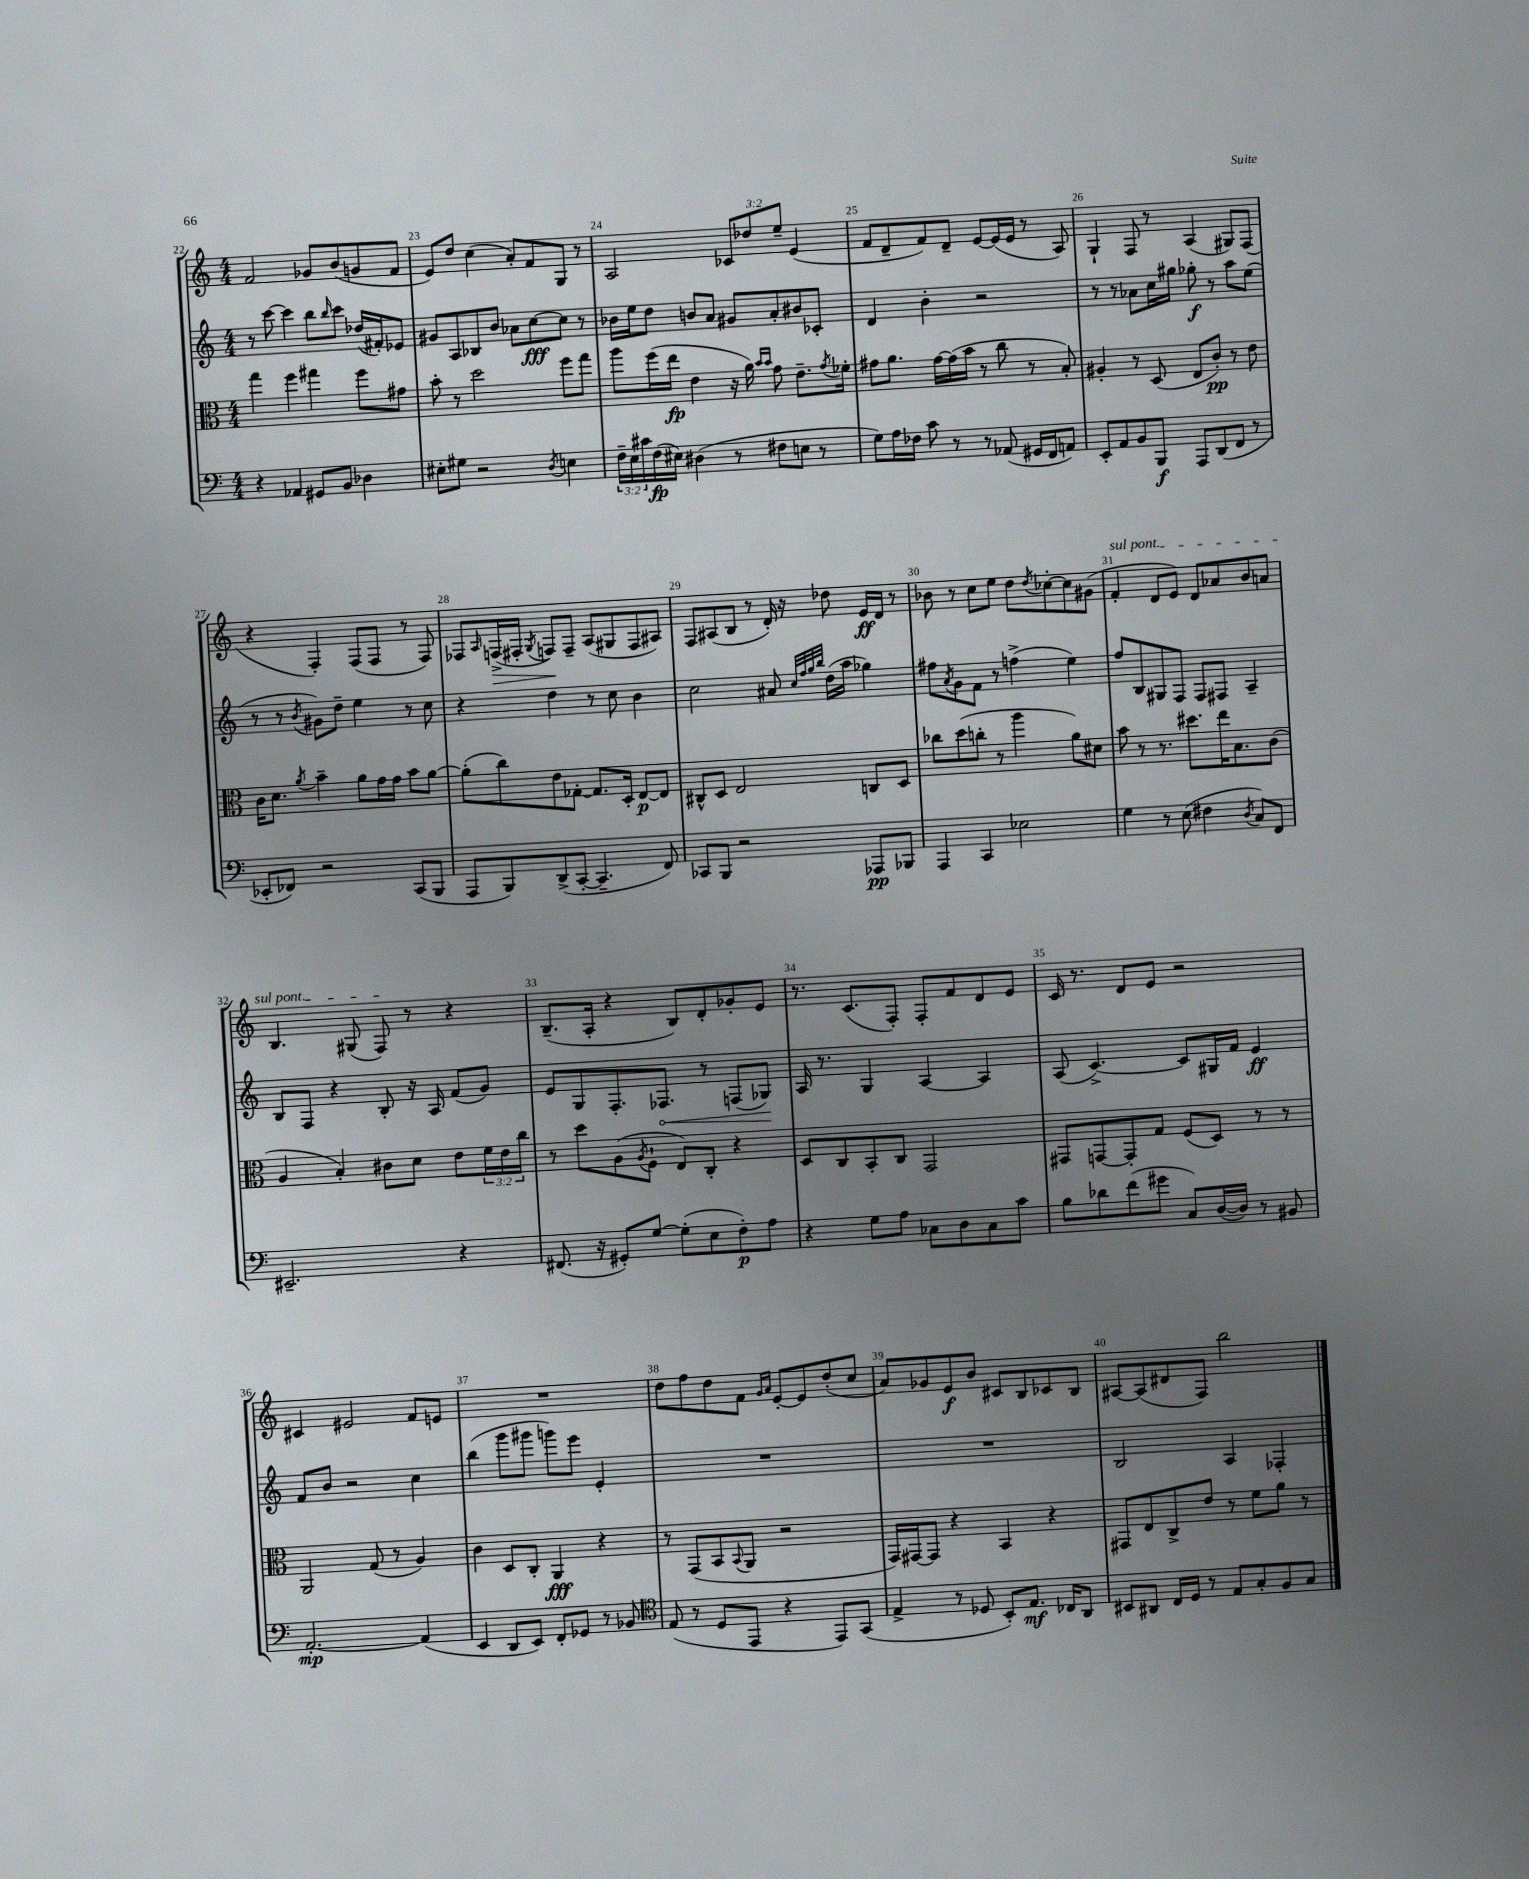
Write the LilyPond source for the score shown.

<<
\new StaffGroup <<
\new Staff = "s0" {
    \clef treble \key c \major \numericTimeSignature \time 4/4 \override Staff.TupletNumber.text = #tuplet-number::calc-fraction-text
    f'2 ges'8 b'8( g'8 f'8 |
    e'8) d''8 c''4( a'8-.) f'8 g8 r8 |
    a2 \tuplet 3/2 { ces'8 des''8 e''8-- } e'4( |
    f'8 d'8-- f'8) d'8-- e'8~ e'16( e'16 r8 a8) |
    g4-! f8 r8 a4( gis8) f8( |
    r4 f4-.) f8( f8 r8 f8) |
    fes8 \grace { a16 } f16->\>( fis16-. \acciaccatura { g8 } f8\!) f8-- a8( gis8 f8 ais8) |
    f8 ais8( b8 r8 d'16-.) r16 des''8 e'16\ff d'16 r8 |
    bes'8 r8 c''8 e''8 d''8 \acciaccatura { d''8 } ces''8~-. ces''8 gis'8( |
    \once \override TextSpanner.bound-details.left.text = \markup { \italic "sul pont." } f'4-.\startTextSpan d'8 e'8) d'8 aes'8 b'8 a'8 |
    b4. gis8( f8\stopTextSpan) r8 r4 |
    b8.--( a16-. r4 b8) d'8-. ges'8-. e'8 |
    r8. c'8.( f8-.) f8-. f'8 d'8 e'8 |
    c'16 r8. d'8 e'8 r2 |
    cis'4 eis'2 f'8 e'8 |
    R1 |
    d''8 f''8 d''8 f'8 \grace { g'16 a'16 } e'8~-. e'8 d''8-.( c''8 |
    a'8) ges'8 e'8\f b'8 cis'8 b8 ces'8 b8 |
    ais8~ ais8( dis'8 f8) b''2 \bar "|." |
}
\new Staff = "s1" {
    \clef treble \key c \major \numericTimeSignature \time 4/4
    r8 c'''8~ c'''4 b''8 \grace { b''16 } c'''8 des''16( fis'16-.) ees'8 |
    gis'8 a8 bes8 b'8 aes'8 c''8~\fff c''8 r8 |
    bes'16 e''16 d''8 b'8 a'8 gis'8 a'8-. bis'8 ces'8-. |
    d'4 b'4-. r2 |
    r8 r8 aes'8 c''16 gis''16 ges''8-.\f r8 a''8 e''8( |
    r8 r8 \acciaccatura { b'8 } gis'8) d''8-- e''4 r8 c''8 |
    r4 d''4 r8 c''8 b'4 |
    c''2 ais'8 \grace { c''32 f''32 g''32 b''32 } d''16( a''16 ges''4) |
    fis''8 \acciaccatura { a'8 } g'8 f'8 r8 f''4->( e''4) |
    f''8 b8 gis8 f8 f8 fis8 a4-- |
    b8 f8 r4 b8-. r16 a16 f'8( g'8) |
    e'8 g8 f8.-. \once \override Hairpin.circled-tip = ##t fes8.\< r8 f8( ges8\!) |
    a16 r8. g4 a4~ a4 |
    a8( c'4.~->) c'8 gis16 f'16 e'4\ff |
    f'8 b'8 r2 c''4 |
    b''4( g'''8 gis'''8 g'''8) e'''8 e'4-. |
    R1 |
    R1 |
    b2 a4 fes4-. \bar "|." |
}
\new Staff = "s2" {
    \clef alto \key c \major \numericTimeSignature \time 4/4 \override Staff.TupletNumber.text = #tuplet-number::calc-fraction-text
    g''4 f''4 gis''4 f''8 gis'8 |
    b'8-. r8 d''2 f''8 g''8 |
    a''8 f''16( e''16\fp e'4 r16 a'16) \grace { b'16 b'16 } g'8 e'8.-- \acciaccatura { g'8 } fes'16-. |
    gis'8 a'8. gis'16~ gis'16( b'16 r8 c''8 r8 b8-.) |
    ais4-. r8 d8( e8 c'8-.\pp) r8 e'8 |
    c'16 d'8. \acciaccatura { a'8 } b'4-- a'8 g'16 g'16 b'8 a'8~ |
    a'8-.( c''8) e'8 ges8~-. ges8. d16-. e8~\p e8 |
    cis8-^ d8 e2 c8 d8 |
    ces''8 d''8( c''8-. r8 a''4 a'8) dis'8 |
    b'8 r8 r8. dis''8. e''16 b8. c'8( |
    a4 b4-.) cis'8 d'8 e'8 \tuplet 3/2 { f'16 e'16 c''16 } |
    r8 d''8 a8( \acciaccatura { a8 } f8-! e8) c8-. r4 |
    d8 c8 b,8-. c8 g,2 |
    gis,8 g,8~ g,8-. g8 f8( d8) r8 r8 |
    a,2 g8( r8 a4) |
    c'4 d8 c8-. a,4\fff r4 |
    r8 g,8( b,8 \appoggiatura { b,8 } a,8 r2 |
    g,16) gis,16~ gis,8 r4 b,4 r4 |
    gis,8 e8 c8-> e'8 r8 f'8 a'8 r8 \bar "|." |
}
\new Staff = "s3" {
    \clef bass \key c \major \numericTimeSignature \time 4/4 \override Staff.TupletNumber.text = #tuplet-number::calc-fraction-text
    r4 aes,4 gis,8 b,8 des4 |
    eis8-. gis8 r2 \acciaccatura { d8 } e4 |
    \tuplet 3/2 { f16-- e16 cis'16 } f16\fp( eis16) dis4( r8 fis8 e8 r8 |
    g8) a16 fes16 c'8 r8 r8 aes,8( gis,16 f,16 a,8) |
    e,8-. a,8 b,8 b,,8\f a,,8 d,8( f,8 r8 |
    ees,8-. fes,8) r2 c,8( b,,8 |
    a,,8 b,,8) d,8->( c,8~-. c,4.-- f,8) |
    ces,8 b,,8 r2 aes,,8\pp bes,,8 |
    a,,4 c,4 ees2 |
    g4 r8 e8( fis4 \acciaccatura { d8 } c8) f,8 |
    eis,2.-- r4 |
    fis,8.( r16 gis,8-.) g8~ g8-.( e8 f8-.\p) a8 |
    r4 g8 a8 ces8 d8 ces8 c'8 |
    b8 des'8 f'8( gis'8 c8) d16~( d16) r8 bis,8 |
    a,2.~-.\mp a,4( |
    e,4 d,8 e,8) f,8-. ges,8 r8 bes,8 |
    \clef tenor e8( r8 d8 e,8 r4 e,8) g,8( |
    e4-> r8 des8 b,8-.) e8.\mf ces16 a,8 |
    bis,8 ais,8 c16 d16 r8 e8 g8-. f8 g8 \bar "|." |
}
>>
>>
\layout { \context { \Score currentBarNumber = #22 \override BarNumber.break-visibility = ##(#f #t #t) barNumberVisibility = #all-bar-numbers-visible } }
